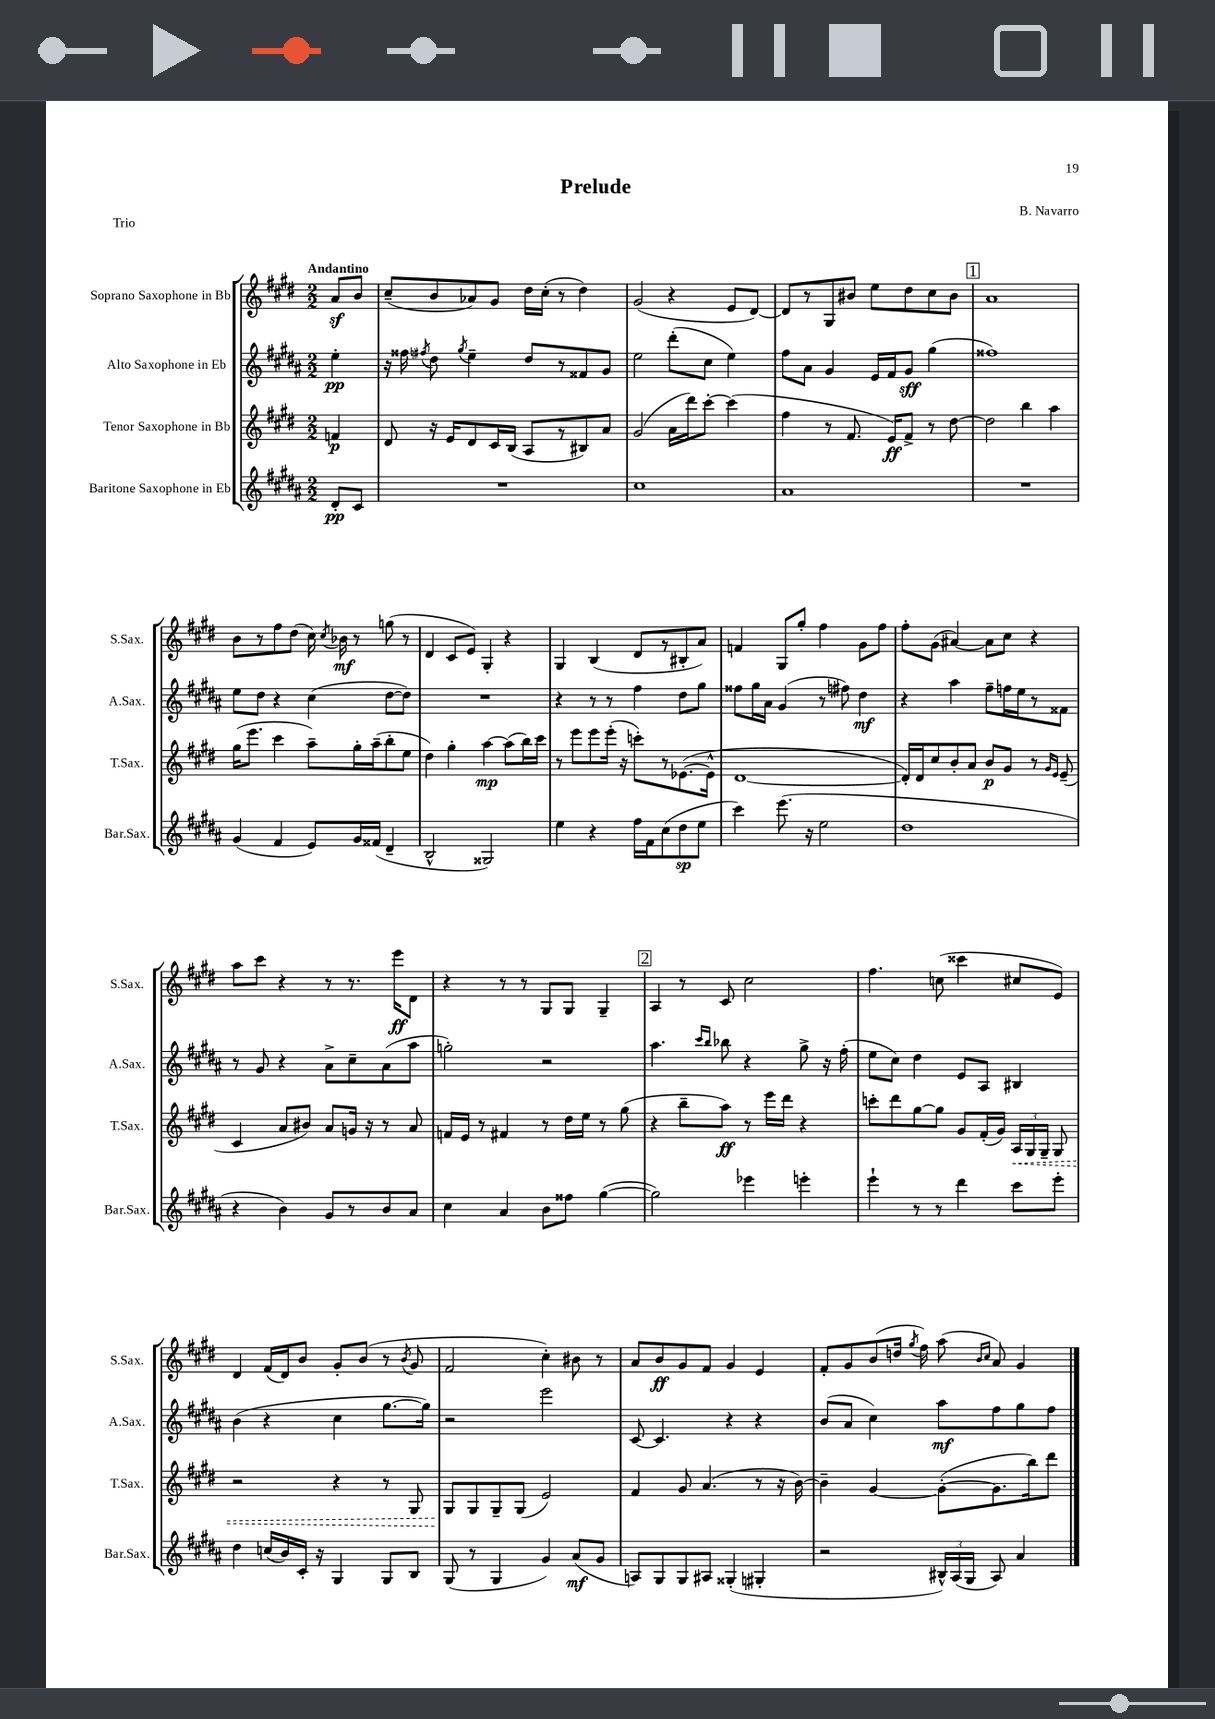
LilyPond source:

\header { title = "Prelude" composer = "B. Navarro" piece = "Trio" }
<<
\new StaffGroup <<
\new Staff = "s0" \with { instrumentName = "Soprano Saxophone in Bb" shortInstrumentName = "S.Sax." } {
    \clef treble \key e \major \numericTimeSignature \time 2/2 \partial 4 \tempo "Andantino"
    \autoBeamOff a'8[\sf b'8] |
    cis''8[--( b'8 aes'8) gis'8] dis''16[ cis''16]-.( r8 dis''4) |
    gis'2( r4 e'8[ dis'8]~) |
    dis'8[ r8 gis8 bis'8] e''8[ dis''8 cis''8 bis'8] |
    \mark \markup { \box "1" } a'1 |
    b'8[ r8 fis''8 dis''8]( cis''16) \acciaccatura { cis''8 } bes'16\mf r8 g''8( r8 |
    dis'4 cis'8[ e'8]) gis4-. r4 |
    gis4 b4( dis'8[ r8 bis8-. a'8]) |
    f'4 gis8[ gis''8]-. fis''4 gis'8[ fis''8] |
    fis''8[-. gis'8]( ais'4~) ais'8[ cis''8] r4 |
    a''8[ cis'''8] r4 r8 r8. e'''16[\ff dis'8] |
    r4 r8 r8 gis8[ gis8] gis4-- |
    \mark \markup { \box "2" } a4 r8 cis'8 cis''2 |
    fis''4. c''8( cisis'''4 cis''8[ e'8]) |
    dis'4 fis'16[( dis'16) b'8] gis'8[-. b'8]( r8 \acciaccatura { b'8 } gis'8 |
    fis'2 cis''4-.) bis'8 r8 |
    a'8[ b'8\ff gis'8 fis'8] gis'4 e'4 |
    fis'8[-. gis'8 b'8( d''16] \acciaccatura { gis''8 } fis''16) a''8( \grace { b'16[ cis''16] } a'8) gis'4 \bar "|." |
}
\new Staff = "s1" \with { instrumentName = "Alto Saxophone in Eb" shortInstrumentName = "A.Sax." } {
    \clef treble \key b \major \numericTimeSignature \time 2/2 \partial 4
    \autoBeamOff e''4-.\pp |
    r16 fisis''16 \acciaccatura { fis''8 } dis''8 \acciaccatura { gis''8 } e''4-- dis''8[ r8 fisis'8 gis'8] |
    e''2 dis'''8[-.( cis''8] e''4) |
    fis''8[ ais'8] gis'4 e'16[ fis'16 gis'8]\sff gis''4( |
    \mark \markup { \box "1" } fisis''1) |
    e''8[ dis''8] r4 cis''4( dis''8[~ dis''8]) |
    R1 |
    r4 r8 r8 fis''4 dis''8[ gis''8] |
    fisis''8[ gis''16 ais'16] gis'4( r8 fis''8) dis''4\mf |
    r4 ais''4 fis''8[-- f''16 e''16 r8 fisis'8] |
    r8 gis'8 r4 ais'8[-> cis''8-- ais'8( ais''8] |
    g''2-.) r2 |
    \mark \markup { \box "2" } ais''4. \grace { cis'''16[ b''16] } bes''8 r4 gis''8-> r16 fis''16-.( |
    e''8[ cis''8]) dis''4 e'8[ ais8] bis4 |
    b'4( r4 cis''4 gis''8.[~ gis''16]) |
    r2 e'''2 |
    cis'8~ cis'4. r4 r4 |
    b'8[( ais'8] cis''4) ais''8[\mf fis''8 gis''8 fis''8] \bar "|." |
}
\new Staff = "s2" \with { instrumentName = "Tenor Saxophone in Bb" shortInstrumentName = "T.Sax." } {
    \clef treble \key e \major \numericTimeSignature \time 2/2 \partial 4
    \autoBeamOff f'4\p |
    dis'8 r16 e'16[ dis'8 cis'16 b16]( a8[ r8 bis8) a'8] |
    gis'2( a'16[ dis'''16) cis'''8]~-. cis'''4( |
    fis''4 r8 fis'8. e'16[\ff) fis'8]-> r8 dis''8~ |
    \mark \markup { \box "1" } dis''2 b''4 a''4 |
    gis''16[( e'''8.] cis'''4 a''8[--) gis''16-. a''16--( b''8-. e''8] |
    dis''4) gis''4-. a''4~\mp a''8[( b''16) cis'''16] |
    r8 e'''8[ e'''8 e'''16]-.( r16 c'''8[-.) r8 ees'8.~( ees'16]-^ |
    dis'1~ |
    dis'16[-.) dis'16 cis''8 b'8-. a'8] b'8[\p gis'8] r8 \grace { gis'16[ e'16] } e'8--( |
    cis'4 a'8[ bis'8]) a'8[ g'16] r16 r8 a'8 |
    f'16[ e'16] r8 fis'4 r8 dis''16[ e''16] r8 gis''8( |
    \mark \markup { \box "2" } r4 b''8[-- a''8]\ff) r8 e'''16[ dis'''16] r4 |
    c'''8[-. dis'''8 gis''8~ gis''8] gis'8[ fis'16-.( gis'16]) \tuplet 3/2 { \once \override Hairpin.style = #'dashed-line a16[\< gis16 gis16]-- } gis8 |
    r2 r4 r8 gis8 |
    gis8[\! gis8 gis8-- gis8]( e'2) |
    fis'4 gis'8 a'4.( r8 r16 b'16~) |
    b'4-- gis'4~ gis'8[~-.( gis'8. b''16) dis'''8] \bar "|." |
}
\new Staff = "s3" \with { instrumentName = "Baritone Saxophone in Eb" shortInstrumentName = "Bar.Sax." } {
    \clef treble \key b \major \numericTimeSignature \time 2/2 \partial 4
    \autoBeamOff dis'8[-.\pp cis'8] |
    R1 |
    cis''1 |
    ais'1 |
    \mark \markup { \box "1" } R1 |
    gis'4( fis'4 e'8[) gis'16 fisis'16]( dis'4-- |
    b2-^ gisis2) |
    e''4 r4 fis''16[ fis'16 cis''8( dis''8\sp e''8] |
    cis'''4) e'''8.( r16 e''2 |
    dis''1 |
    r4 b'4) gis'8[ r8 b'8 ais'8] |
    cis''4 ais'4 b'8[ fisis''8] gis''4~( |
    \mark \markup { \box "2" } gis''2) ees'''4 e'''4-. |
    e'''4-! r8 r8 dis'''4 cis'''8[ e'''8]-. |
    dis''4 c''16[( b'16) cis'16]-. r16 gis4 gis8[ b8] |
    gis8( r8 gis4 gis'4) ais'8[\mf( gis'8] |
    a8[) gis8 gis8 ais8] gisis4-.( gis4-. |
    r2 \tuplet 3/2 { bis16[-^) ais16( gis16] } ais8) ais'4 \bar "|." |
}
>>
>>
\layout { \context { \Score \remove "Bar_number_engraver" } }
